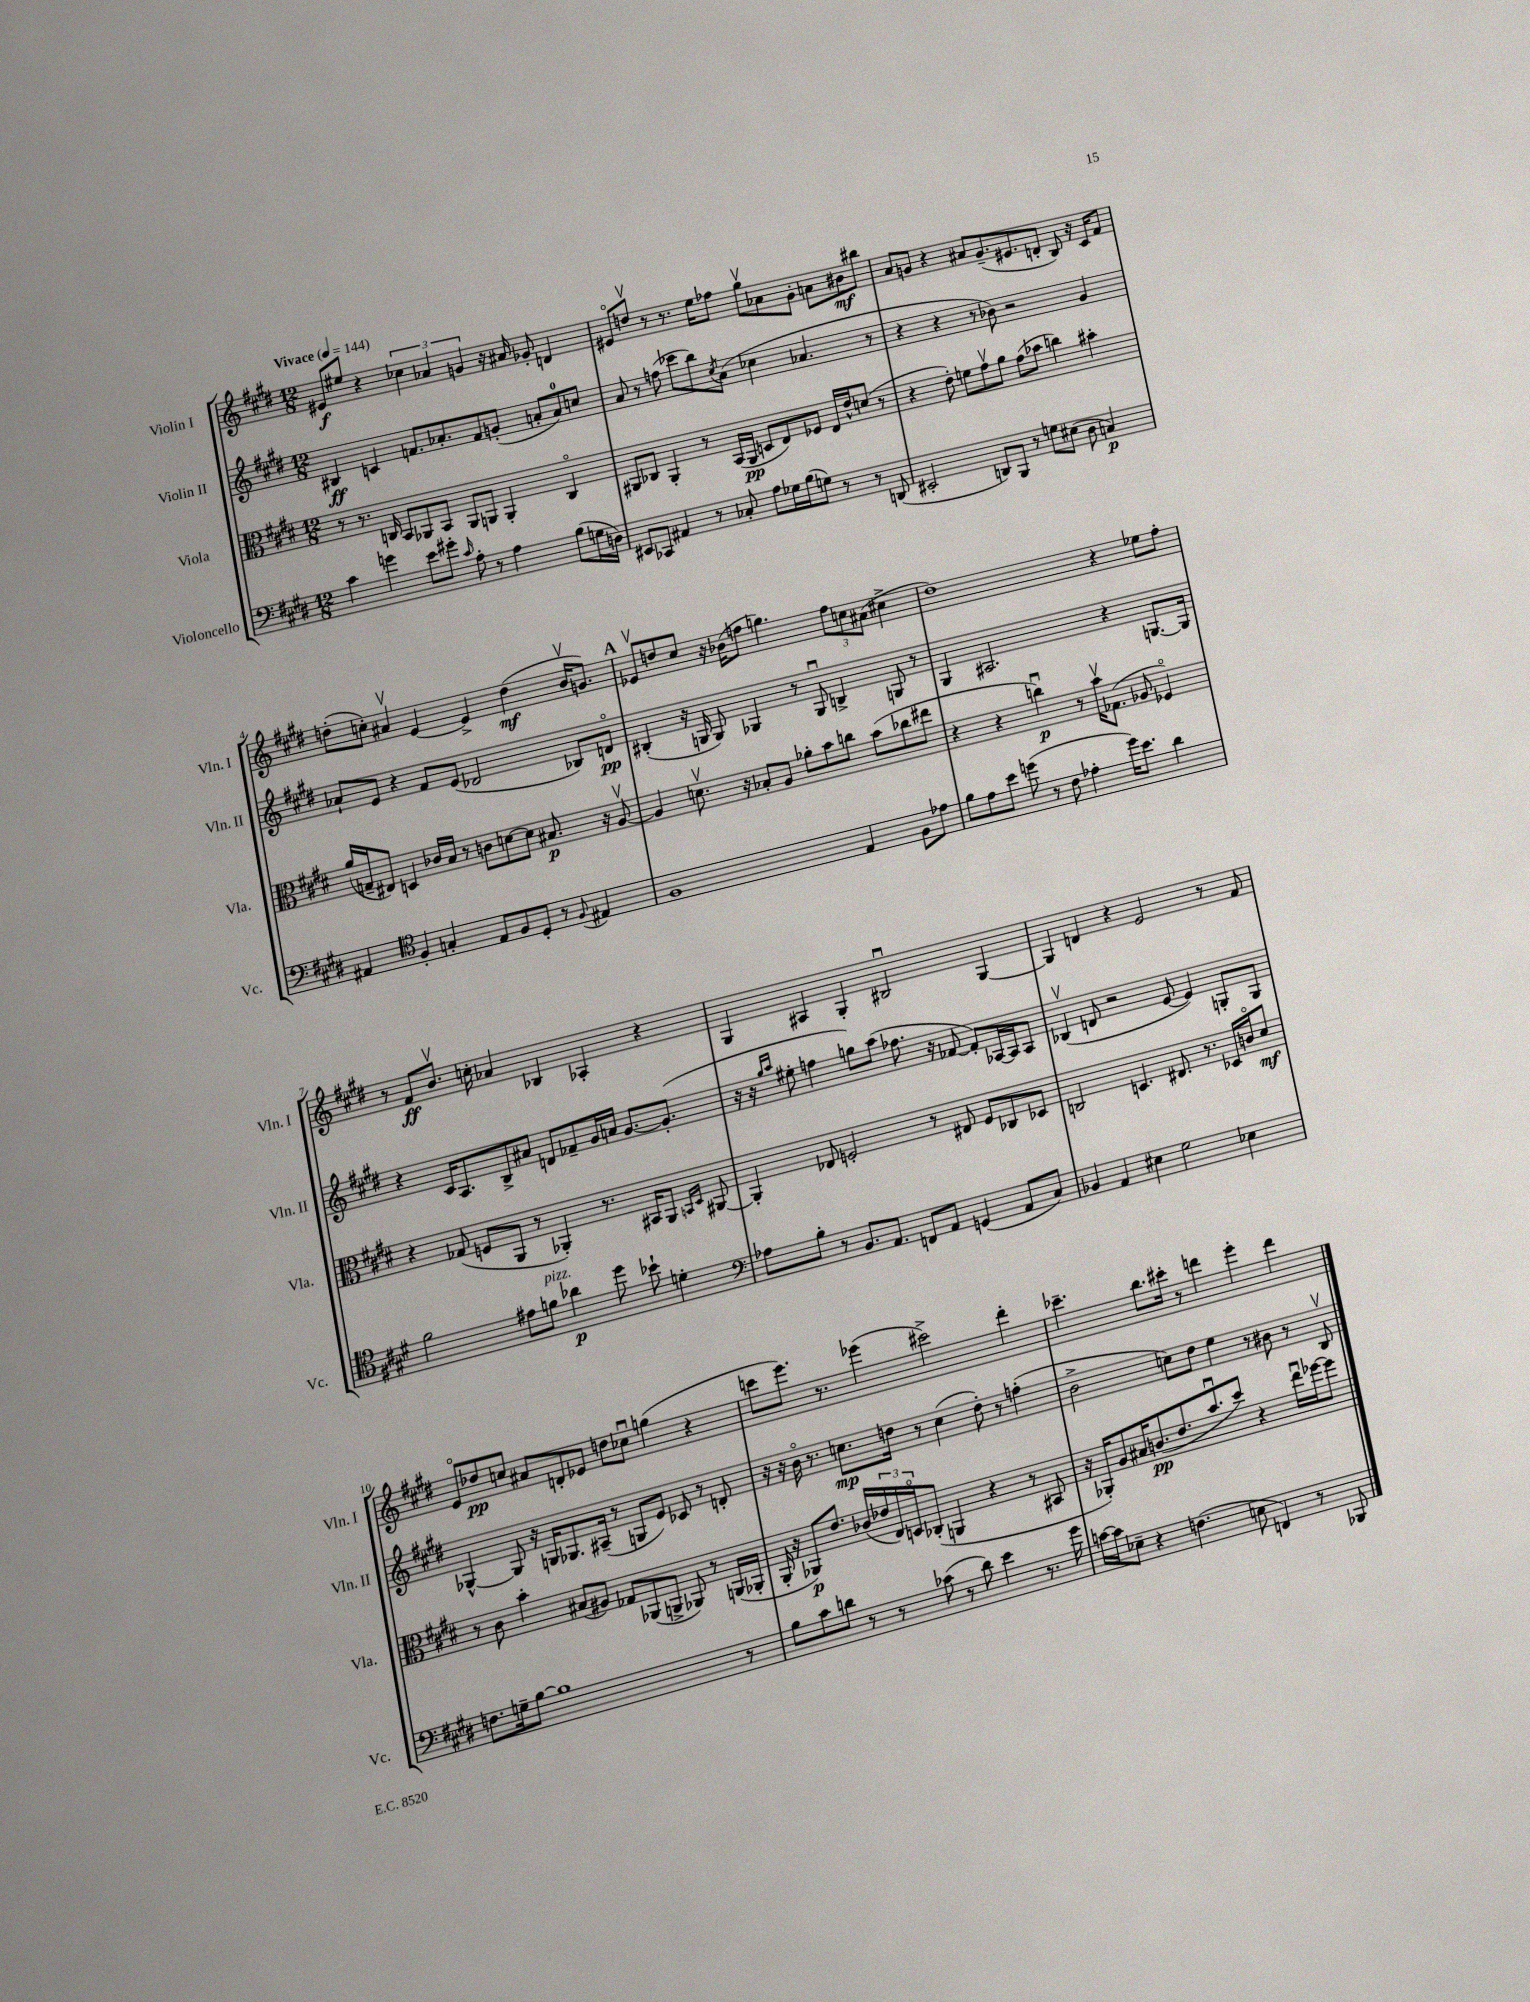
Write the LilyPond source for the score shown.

<<
\new StaffGroup <<
\new Staff = "s0" \with { instrumentName = "Violin I" shortInstrumentName = "Vln. I" } {
    \clef treble \key e \major \numericTimeSignature \time 12/8 \tempo "Vivace" 4 = 144
    eis'8\f eis''8 r4 \tuplet 3/2 { ces''4 aes'4 g'4 } r16 ais'16 ges'8-. d'4 |
    eis'8\flageolet d''8\upbow r8 r8. e''16 fes''8 gis''8\upbow aes'8 gis'8-. a'8 bis'8\mf bis''8 |
    a'8 g'8 r4 ais'8 g'8.--( eis'8. d'8-. b8) r16 cis'16 fis'8 |
    d''8-.( c''8-.) ais'4\upbow e'4~ e'4-> d''4\mf( b'16\upbow g'8.) |
    \mark \markup { \bold "A" } ees'8\upbow d''8 cis''8 r16 bes'16( f''8 g''4.) \tuplet 3/2 { f''8 c''8 ais'8( } cis''4-> |
    dis''1) r4 ees''8 fis''8-. |
    r8 fis'8\ff b'8.\upbow c''16-. aes'4 bes4 aes4-. r4 |
    gis4 ais4 gis4-. bis2\downbow gis4~ |
    gis4 d'4 r4 e'2 r8 fis'8 |
    e'8\flageolet des''8\pp c''8 ais'8 d'8-. ees'8 d''8 ces''8\downbow g''4( r4 |
    c'''8 e'''8.) r8. ees'''4( cis'''2->) dis'''4-. |
    ces'''4.-- b''8. cis'''16-. r8 d'''4 e'''4-. d'''4 \bar "|." |
}
\new Staff = "s1" \with { instrumentName = "Violin II" shortInstrumentName = "Vln. II" } {
    \clef treble \key e \major \numericTimeSignature \time 12/8
    bis4\ff c'4 f'8. aes'8.-. f'8 g'8-.( a'8-. a'8-0) c''8 |
    a'8 r8 f''8( ces'''8 b''8) \acciaccatura { cis''8 } a'8( ces''4 aes'4. r8 |
    r4 r4 r8 bes'8) r2 gis'4 |
    aes'8-! e'8 r4 fis'8 e'8( des'2 bes8) d'8\flageolet\pp |
    \mark \markup { \bold "A" } bis4-.( r16 g16 g8) ges4 r8 ges8\downbow b4-> g8 r8 |
    gis4 ais2. r4 g8.~ g16 |
    r4 cis'16 a8. b8-> ais'8 d'8 fes'8-- gis'16 a'16 gis'8.~ gis'8.-.( |
    r16 r16 \grace { gis''16 a''16 } eis''8-. f''4 g''8) a''8( fes''8. r16 fes'8~ fes'8-.) aes16~ aes16 aes8 |
    bes4\upbow( d'8 r2 e'8~ e'4) g8-. g8 |
    ges4~-^ ges8 r16 g16 ges8. ais16--( r8 g8 e'8) ces'8 r8 d'8-. |
    r16 r16 b'16\flageolet r8. c''8.\mp d''16 r8 c''4( d''8-.) r8 f''4-.( |
    b'2-> c''8) dis''8 e''4 r8 bis'8 r8 b8\upbow \bar "|." |
}
\new Staff = "s2" \with { instrumentName = "Viola" shortInstrumentName = "Vla." } {
    \clef alto \key e \major \numericTimeSignature \time 12/8
    r8 r8. c16 b,8 aes,8 b,8 aes,8 a,8 a,4-. c4\flageolet |
    ais,8 ces8 ais,4-. r8 b,16( ais,16\pp d8 e8) fes8 e16 e'16-^ d'8( r8 |
    r4 e'8-.) f'8 gis'8\upbow a'8 gis'8( bes'8 c''4) bis'4-. |
    a'16( g16-- eis8) d4 ces'16 b16 r8 c'8 d'8~ d'8 bis8.\p r16 a8~\upbow |
    \mark \markup { \bold "A" } a4 d'8.\upbow r16 bes8-. a8 aes'8-. b'8 c''8 b'8( ces''8 eis''8 |
    r4 r4 c''4\downbow\p) r8 b'16\upbow ges8.( aes8 fes4\flageolet) |
    r4 ges8( f8 a,8 r8 aes,4-.) r8. bis,16 aes,8 \grace { b,16 dis16 } ais,8~ |
    ais,4-. ees8 f2-. r8 eis8 f8 ces8 des8 |
    c2 d4. eis8. r8. des16 c'16\flageolet dis'8\mf |
    r8 cis'8 b'4-. bis8( ais8) ges8 aes,8( a,8-> aes,8) r8 a,16( aes,16-. |
    a,16-. r16 aes,8\p) e'8. ces'16( \tuplet 3/2 { ees'16 e16) d16\flageolet } ces8-.( a,4 r4 r8 bis,8 |
    r16 aes,16-.) a8 bis16 c'8.\pp( e'8. b'8.\downbow dis''8) r4 e''16\downbow fes''16~ fes''8 \bar "|." |
}
\new Staff = "s3" \with { instrumentName = "Violoncello" shortInstrumentName = "Vc." } {
    \clef bass \key e \major \numericTimeSignature \time 12/8
    cis'4 g'4 e'8 gis'8-. \grace { cis'16 } a8-. r8 a4 b8( g16 d16) |
    eis,8 ces,8 ais,4 r8 ces8-. a8 ges16 b16( g8) r8 r8 d,8( |
    eis,2-. d,8) b,,8 r8 g8 eis8( dis8 c4\p) |
    ais,4 \clef tenor fis4-. g4-. e8 fis8 dis8-. r8 \appoggiatura { fis8 } eis4 |
    \mark \markup { \bold "A" } fis1 e4 fis8 ees'8 |
    fis'8 e'8 b'8 d''8( r8 cis'8 ees'4-. d''16) b'8. a'4 |
    fis'2 eis'8 f'8^\markup { \italic "pizz." } aes'4\p dis''8 bes'8-! d'4-. |
    \clef bass aes8 b8-. r8 b,8. a,8. f,8 a,8 g,4( a,8 cis8) |
    bes,4 a,4 eis4 gis2 ees4 |
    f8. g16-- b8~ b1 r8 |
    b8 cis'8 d'8 r8 r8 ces'8( r8 d'8) e'4 r8. gis'16 |
    c'16~ c'16 ees8-- r4 f4.( e8 f,4) r8 bes,,8 \bar "|." |
}
>>
>>
